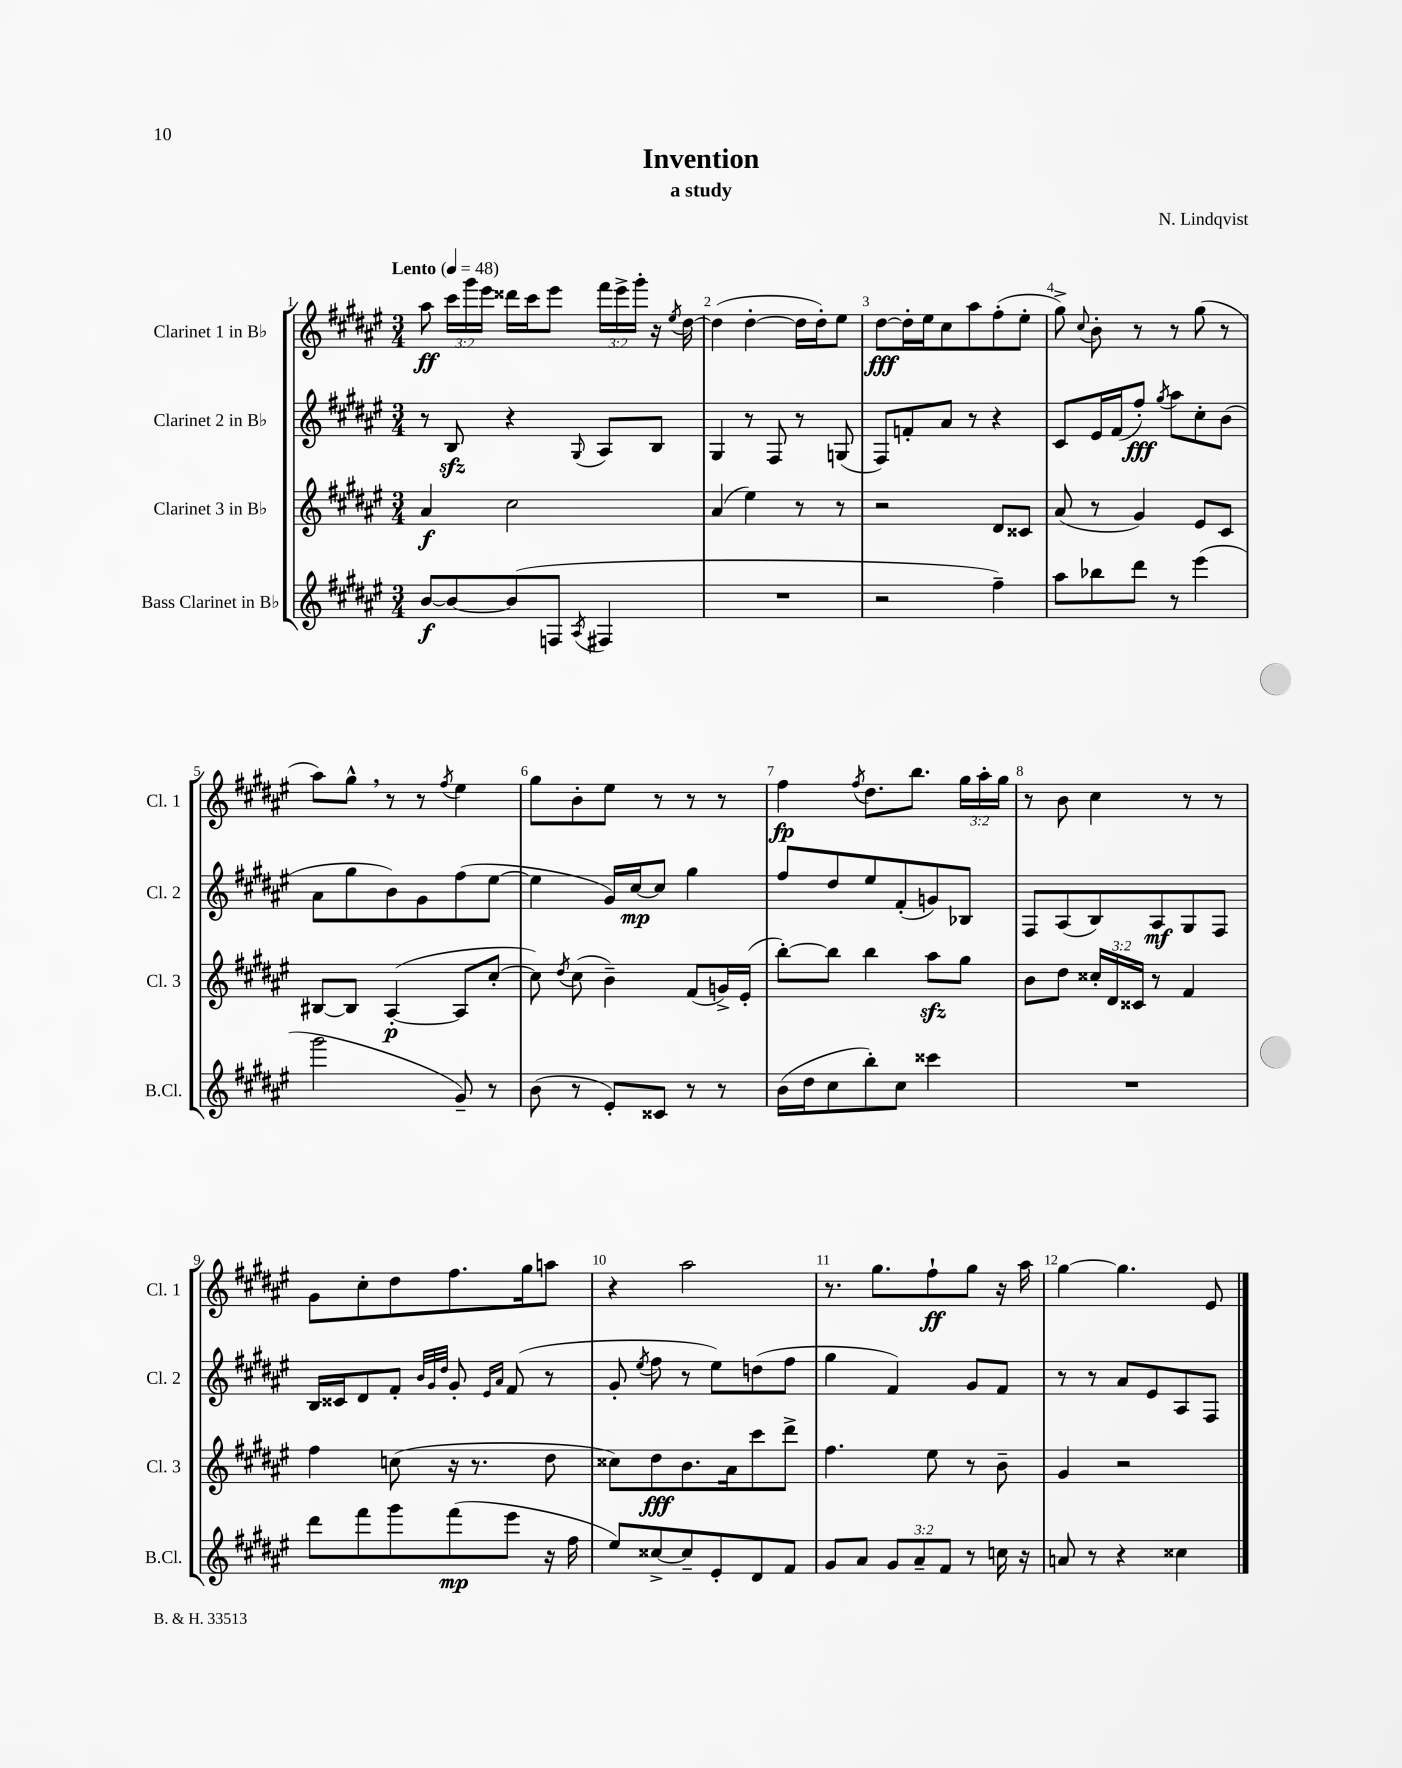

**kern	**kern	**kern	**kern
*staff4	*staff3	*staff2	*staff1
*clefG2	*clefG2	*clefG2	*clefG2
*k[f#c#g#d#a#e#]	*k[f#c#g#d#a#e#]	*k[f#c#g#d#a#e#]	*k[f#c#g#d#a#e#]
*M3/4	*M3/4	*M3/4	*M3/4
*MM48	*MM48	*MM48	*MM48
[8b	4a#	8r	8aa#
8b_	.	8B	24ccc#
.	.	.	24ggg#
.	.	.	24eee#
(8b]	2cc#	4r	16ddd##
.	.	.	16ccc#
8F	.	.	8eee#
8qA#	.	8qqG#	.
4F#	.	8A#	24fff#
.	.	.	24eee#^
.	.	.	24ggg#'
.	.	8B	16r
.	.	.	8qee#
.	.	.	[16dd#
=	=	=	=
2.r	(4a#	4G#	(4dd#]
.	4ee#)	8r	[4dd#'
.	.	8F#	.
.	8r	8r	16dd#]
.	.	.	16dd#')
.	8r	(8G	8ee#
=	=	=	=
2r	2r	8F#)	[8dd#
.	.	8f'	16dd#']
.	.	.	16ee#
.	.	8a#	8cc#
.	.	8r	8aa#
4ff#~)	8d#	4r	(8ff#'
.	8c##	.	8ee#'
=	=	=	=
8aa#	(8a#	8c#	8gg#^)
.	.	.	8qqcc#
8bb-	8r	16e#	8b'
.	.	(16f#	.
8ddd#	4g#)	8ff#')	8r
.	.	8qgg#	.
8r	.	8aa#	8r
(4eee#	8e#	8cc#'	(8gg#
.	8c#	(8b	8r
=	=	=	=
2ggg#	[8B#	8a#	8aa#)
.	8B#]	8gg#	8gg#^^
.	([4A#'	8b)	8r
.	.	8g#	8r
.	.	.	8qff#
8g#~)	8A#]	(8ff#	4ee#
8r	[8cc#'	[8ee#	.
=	=	=	=
(8b	8cc#])	4ee#]	8gg#
.	8qdd#	.	.
8r	(8cc#	.	8b'
8e#')	4b~)	16g#)	8ee#
.	.	[16cc#	.
8c##	.	8cc#]	8r
8r	(8f#	4gg#	8r
8r	16g^)	.	8r
.	(16e#'	.	.
=	=	=	=
(16b	[8bb')	8ff#	4ff#
16dd#	.	.	.
8cc#	8bb]	8dd#	.
.	.	.	8qff#
8bb')	4bb	8ee#	8.dd#
8cc#	.	(8f#'	.
.	.	.	8.bb
4ccc##	8aa#	8g)	.
.	8gg#	8B-	24gg#
.	.	.	24aa#'
.	.	.	24gg#
=	=	=	=
2.r	8b	8F#	8r
.	8dd#	(8A#	8b
.	24cc##'	8B)	4cc#
.	24d#	.	.
.	24c##	.	.
.	8r	8A#	.
.	4f#	8G#	8r
.	.	8F#	8r
=	=	=	=
8ddd#	4ff#	16B	8g#
.	.	16c##	.
8fff#	.	8d#	8cc#'
8ggg#	(8cc	8f#'	8dd#
.	.	32qqb	.
.	.	32qqg#	.
.	.	32qqdd#	.
(8fff#	16r	8g#'	8.ff#
.	8.r	.	.
.	.	16qqe#	.
.	.	16qqa#	.
8eee#	.	(8f#	.
.	.	.	16gg#
16r	8dd#	8r	8aa
16ff#	.	.	.
=	=	=	=
8ee#)	8cc##)	8g#'	4r
.	.	8qee#	.
[8cc##^	8dd#	8ff#	.
8cc##~]	8.b	8r	2aa#
8e#'	.	8ee#)	.
.	16a#	.	.
8d#	8ccc#	(8dd	.
8f#	8ddd#^	8ff#	.
=	=	=	=
8g#	4.ff#	4gg#	8.r
8a#	.	.	.
.	.	.	8.gg#
12g#	.	4f#)	.
12a#~	.	.	.
.	8ee#	.	8ff#`
12f#	.	.	.
8r	8r	8g#	8gg#
16cc	8b~	8f#	16r
16r	.	.	16aa#
=	=	=	=
8a	4g#	8r	[4gg#
8r	.	8r	.
4r	2r	8a#	4.gg#]
.	.	8e#	.
4cc##	.	8A#	.
.	.	8F#	8e#
==	==	==	==
*-	*-	*-	*-
